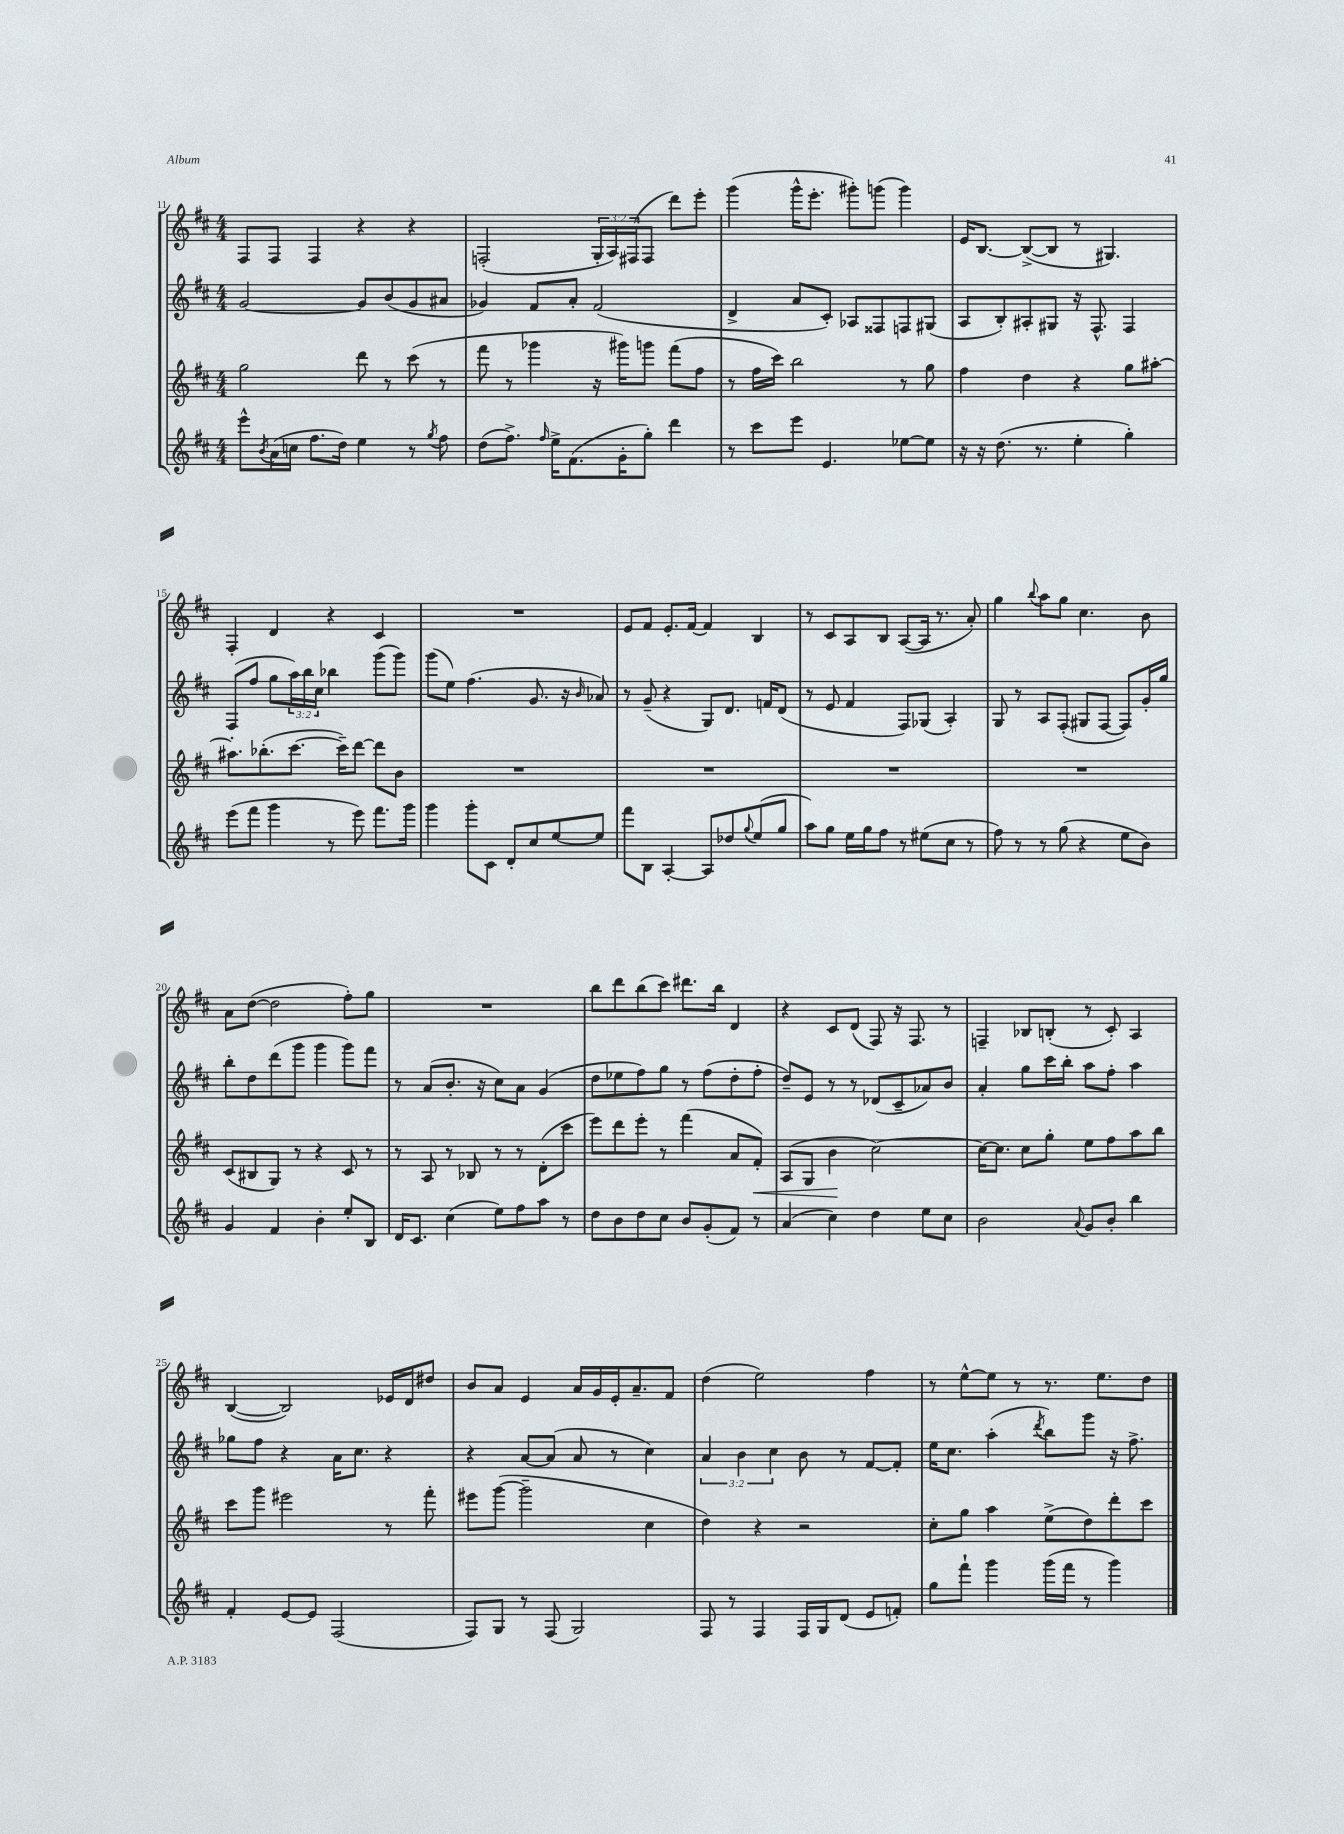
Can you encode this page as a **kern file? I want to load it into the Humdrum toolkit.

**kern	**kern	**dynam	**kern	**kern
*part4	*part3	*part3	*part2	*part1
*staff4	*staff3	*staff3	*staff2	*staff1
*clefG2	*clefG2	*	*clefG2	*clefG2
*k[f#c#]	*k[f#c#]	*	*k[f#c#]	*k[f#c#]
*M4/4	*M4/4	*	*M4/4	*M4/4
=11	=11	=11	=11	=11
8eee^^\L	2gg\	.	[2g/	8F#/L
8qb/	.	.	.	.
(16a\L	.	.	.	8F#/J
16ccn\JJ	.	.	.	.
8.ff#\L	.	.	.	4F#/
16dd\Jk)	.	.	.	.
4ee\	8ddd\	.	8g/L]	4r
.	8r	.	(8b/	.
8r	(8ccc#\	.	8g/	4r
8qgg/	.	.	.	.
8ff#\	8r	.	8a#X/J	.
=12	=12	=12	=12	=12
(8dd\L	8fff#\	.	4g-X/)	(2Fn'/
8.ff#^\J)	8r	.	.	.
.	4ggg-X\	.	8f#/L	.
16qqff#/	.	.	.	.
16ee^\KL	.	.	.	.
(8.f#\	.	.	8a'/J	.
.	16r	.	(2f#/	24G'/LL
.	.	.	.	24A/)
16g'\K	16ggg#X\KL)	.	.	.
.	.	.	.	(24F#X/J
8gg'\J)	8gggn\J	.	.	8F#/J
4ddd\	(8fff#\L	.	.	8ddd\L)
.	8ff#\J	.	.	8eee'\J
=13	=13	=13	=13	=13
8r	8r	.	4d^/	(4ggg\
8ccc#\L	16ff#\LL	.	.	.
.	16ccc#\JJ)	.	.	.
8eee\J	2bb\	.	8a/L	16ggg^^\KL
.	.	.	.	8.eee'\J
4.e/	.	.	8c#'/J)	.
.	.	.	8A-X/L	8ggg#X'\L)
.	.	.	8F##X/	(8gggn\J
[8ee-X\L	8r	.	8Fn/	4ggg\)
8ee-\J]	8gg\	.	(8G#X/J	.
=14	=14	=14	=14	=14
16r	4ff#\	.	8A/L	16e/KL
16r	.	.	.	[8.B/J
(8.dd\	.	.	8B'/)	.
.	4dd\	.	8A#X'/	(8B^/L_
8.r	.	.	.	.
.	.	.	8G#X/J	8B/J]
4ee'\	4r	.	16r	8r
.	.	.	8.F#^^/	.
.	.	.	.	4.G#X/)
4gg'\)	8gg\L	.	4F#/	.
.	[8aa#X'\J	.	.	.
!!LO:LB:g=z
=15	=15	=15	=15	=15
(8eee\L	8.aa#X'\L]	.	(8F#/L	4F#'/
8fff#\J	.	.	8ff#/J	.
.	(8.bb-X'\	.	.	.
4ggg\	.	.	8gg\L	4d/
.	[8.ccc#\J	.	24aa\L)	.
.	.	.	24bb\	.
.	.	.	24cc#\JJ	.
8r	.	.	4bb-X\	4r
.	16ccc#~\KL])	.	.	.
8eee\)	[8ddd\J	.	.	.
8.fff#\L	8ddd\L]	.	(8ggg\L	4c#/
.	8b\J	.	8ggg\J)	.
16ggg\Jk	.	.	.	.
=16	=16	=16	=16	=16
4ggg\	1r	.	(8ggg\L	1r
.	.	.	8ee\J)	.
8ggg'\L	.	.	(4.ff#\	.
8c#\J	.	.	.	.
8d'/L	.	.	.	.
8cc#/	.	.	8.g/	.
[8ee/	.	.	.	.
.	.	.	16r	.
.	.	.	16qqb/	.
8ee/J]	.	.	8a-X/)	.
=17	=17	=17	=17	=17
8fff#\L	1r	.	8r	8e/L
8B\J	.	.	(8g~/	8f#/J
[4A'/	.	.	4r	8.e'/L
.	.	.	.	[16f#/Jk
8A/L]	.	.	8G/L)	4f#/]
8dd-X/	.	.	8.d/J	.
8qqgg/	.	.	.	.
(8ee/	.	.	.	4B/
.	.	.	16fn/KL	.
8gg/J	.	.	(8d/J	.
=18	=18	=18	=18	=18
8aa\L)	1r	.	8r	8r
8gg\J	.	.	8e/	8c#/L
16ee\LL	.	.	4f#/	8A/
16gg\J	.	.	.	.
8ff#\J	.	.	.	8B/J
8r	.	.	8F#/L)	([8A/L
(8ee#X\L	.	.	(8G-X/J	16A/Jk]
.	.	.	.	8.r
8cc#\J	.	.	4A'/)	.
8r	.	.	.	8a'/)
=19	=19	=19	=19	=19
8ff#\)	1r	.	8G/	4gg\
8r	.	.	8r	.
.	.	.	.	8qqbb/
8r	.	.	8A/L	8aa\L
(8gg\	.	.	(8F#'/J	8gg\J
4r	.	.	8G#X/L	4.cc#\
.	.	.	[8F#/J	.
8ee\L	.	.	8F#/L])	.
8b\J)	.	.	16g'/L	8b\
.	.	.	16gg/JJ	.
!!LO:LB:g=z
=20	=20	=20	=20	=20
4g/	(8c#/L	.	8bb'\L	8a\L
.	8B#X/	.	8dd\	([8dd\J
4f#/	8G/J)	.	(8ddd\	2dd\]
.	8r	.	8ggg\J	.
4b'\	4r	.	4ggg\	.
8ee'/L	8c#/	.	8ggg\L)	8ff#'\L)
8B/J	8r	.	8fff#\J	8gg\J
=21	=21	=21	=21	=21
16d/KL	8r	.	8r	1r
8.c#/J	.	.	.	.
.	8A/	.	(8a/L	.
(4cc#\	8r	.	8.b'/J	.
.	8B-X/	.	.	.
.	.	.	16r	.
8ee\L)	8r	.	8cc#\L)	.
8ff#\	8r	.	8a\J	.
8aa\J	(8d'\L	.	(4g/	.
8r	8ccc#\J	.	.	.
=22	=22	=22	=22	=22
8dd\L	8eee\L)	.	8dd\L	8bb\L
8b\	8ddd\	.	8ee-X\	8ddd\
8dd\	8eee'\J	.	8ff#\)	(8bb\
8cc#\J	8r	.	8gg\J	8ccc#\J)
8b/L	(4fff#\	.	8r	8.ddd#X\L
(8g'/	.	.	(8ff#\L	.
.	.	.	.	16bb\Jk
8f#/J)	8a/L	.	8dd'\	4d/
!	!	!LO:HP:b	!	!
8r	8f#'/J)	<	8ff#'\J	.
=23	=23	=23	=23	=23
(4a/	(8A/L	.	8dd~/L)	4r
.	8G/J	.	8e/J	.
4cc#\)	4b\	.	8r	8c#/L
.	.	.	8r	(8d/J
4dd\	[2cc#\)	[	(8d-X/L	8F#/)
.	.	.	8c#~/	16r
.	.	.	.	8.F#/
8ee\L	.	.	8a-X/)	.
8cc#\J	.	.	8b/J	8r
=24	=24	=24	=24	=24
2b\	16cc#\KL_	.	4a'/	4Fn~/
.	8.cc#\J]	.	.	.
.	8cc#\L	.	8gg\L	8B-X/L
.	8gg'\J	.	16ccc#\L	(8Bn'/J
.	.	.	16bb'\JJ	.
8qqa/	.	.	.	.
8g/L	8ee\L	.	8aa\L	8r
8b'/J	8ff#\	.	8ff#'\J	8c#'/)
4bb\	8aa\	.	4aa\	4A/
.	8bb\J	.	.	.
!!LO:LB:g=z
=25	=25	=25	=25	=25
4f#'/	8ccc#\L	.	8gg-X\L	([4B/
.	8ggg\J	.	8ff#\J	.
[8e/L	2eee#X\	.	4r	2B/])
8e/J]	.	.	.	.
(2F#/	.	.	16a\KL	.
.	.	.	8.cc#\J	.
.	8r	.	4r	16e-X/LL
.	.	.	.	16d/J
.	8fff#'\	.	.	8dd#X/J
=26	=26	=26	=26	=26
8F#/L)	8eee#X\L	.	4r	8b/L
8G/J	([8ggg\J	.	.	8a/J
8r	2ggg~\]	.	[8a/L	4e/
(8F#/	.	.	(8a/J]	.
2G/)	.	.	8a/	16a/LL
.	.	.	.	16g/
.	.	.	8r	16e'/J
.	.	.	.	8.a~/
.	4cc#\	.	4cc#\)	.
.	.	.	.	8f#/J
=27	=27	=27	=27	=27
8F#/	4dd\)	.	6a/	(4dd\
8r	.	.	.	.
.	.	.	6b\	.
4F#/	4r	.	.	2ee\)
.	.	.	6cc#\	.
16F#/LL	2r	.	8b\	.
16G/J	.	.	.	.
(8d/J	.	.	8r	.
8e/L	.	.	[8f#/L	4ff#\
8fn'/J)	.	.	8f#'/J]	.
=28	=28	=28	=28	=28
8gg\L	8cc#'\L	.	16ee\KL	8r
.	.	.	8.cc#\J	.
8fff#`\J	8gg\J	.	.	[8ee^^\L
4ggg\	4aa\	.	(4aa'\	8ee\J]
.	.	.	.	8r
.	.	.	8qddd/	.
(16ggg\LL	(8ee^\L	.	8bb\L)	8.r
16fff#\JJ	.	.	.	.
8r	8dd\)	.	8ggg\J	.
.	.	.	.	8.ee\L
4ggg\)	8ddd'\	.	16r	.
.	.	.	8.ff#^\	.
.	8ccc#\J	.	.	8dd\J
==	==	==	==	==
*-	*-	*-	*-	*-
